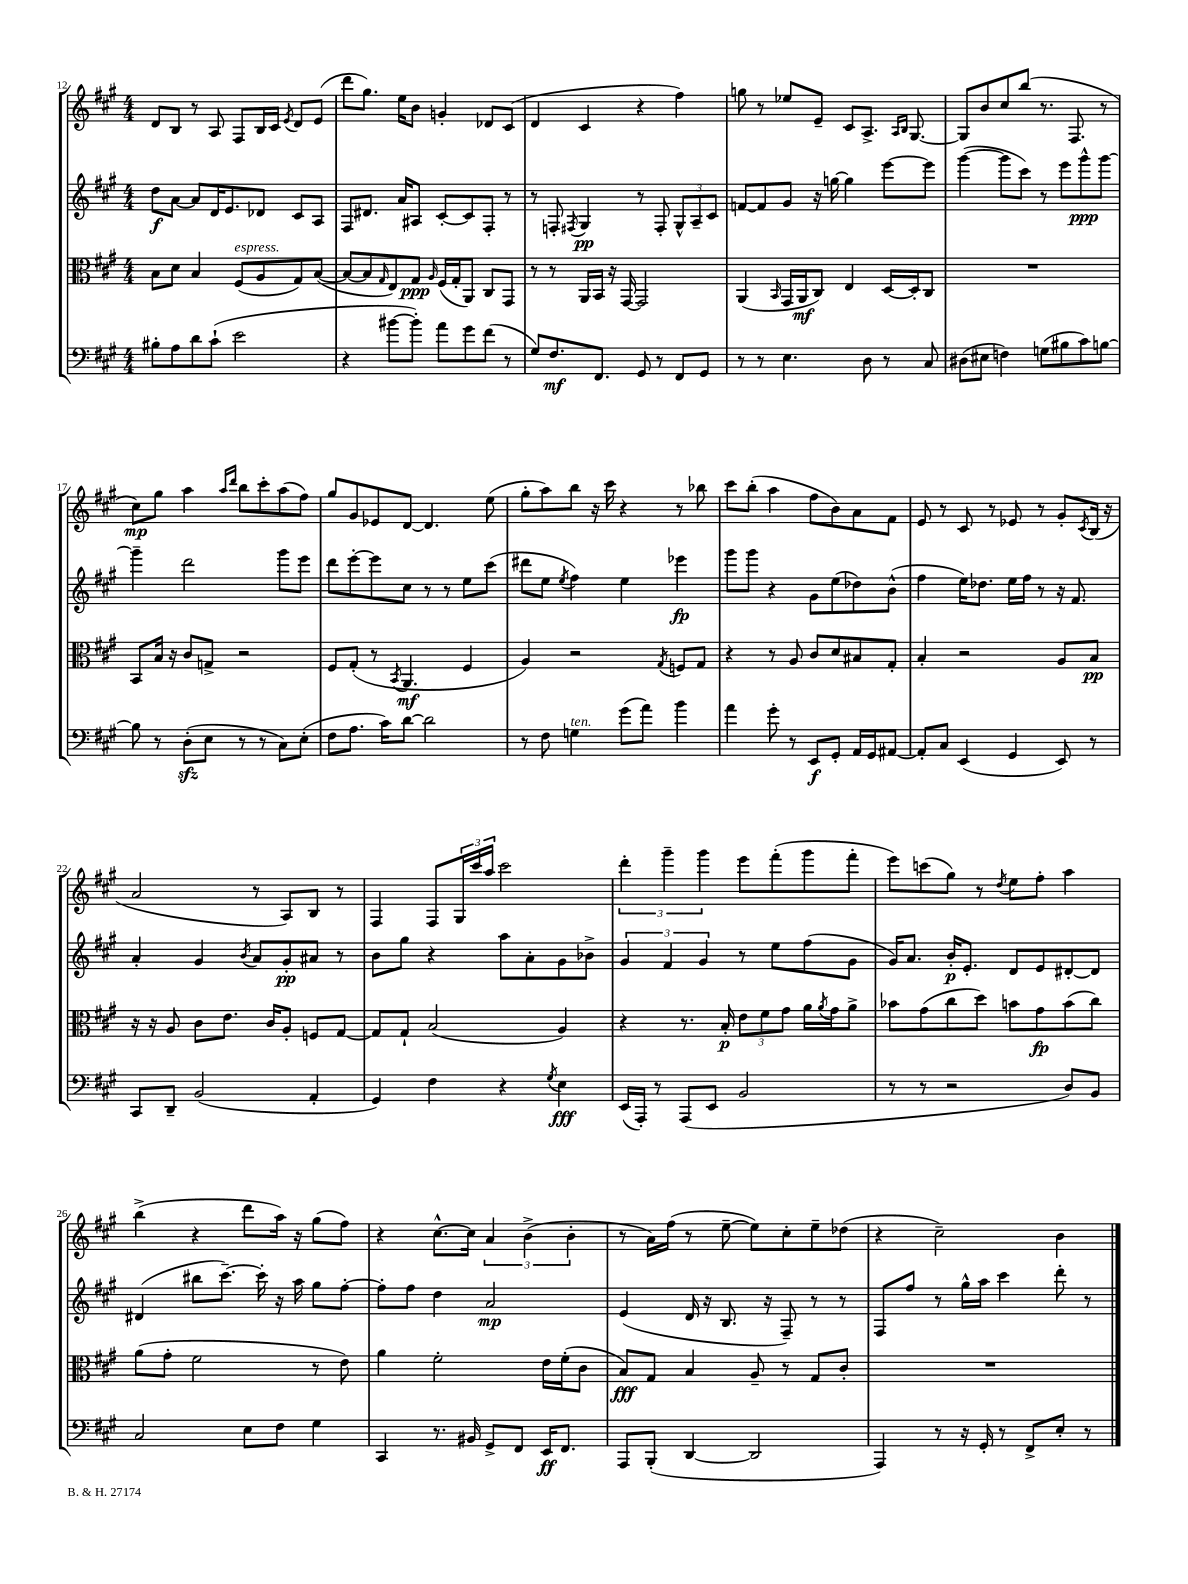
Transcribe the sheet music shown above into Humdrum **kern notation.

**kern	**kern	**kern	**kern
*staff4	*staff3	*staff2	*staff1
*clefF4	*clefC3	*clefG2	*clefG2
*k[f#c#g#]	*k[f#c#g#]	*k[f#c#g#]	*k[f#c#g#]
*M4/4	*M4/4	*M4/4	*M4/4
8B#'\L	8B\L	8dd\L	8d/L
8A\	8d\J	[8a\J	8B/J
8d\	4B/	8a/]L	8r
(8c#`\J	.	16d/K	8A/
.	.	8.e/	.
2e\	(8F#/L	.	8F#/L
.	8A/	8d-/J	16B/L
.	.	.	16c#/JJ
.	.	.	8qe/
.	8G#/)	8c#/L	8d/L
.	([8B/J	8A/J	(8e/J
=	=	=	=
4r	8B/_L	8F#/L	8ddd\L
.	8B/]	8.d#/J	8.gg#\J)
.	16qqG#/	.	.
[8b#\L	8E/)	.	.
.	.	16a/LK	16ee\LK
8b#'\]J)	8G#/J	8A#/J	8b\J
.	16qqA/	.	.
8a\L	(16F#/LL	[8c#'/L	4g'/
.	16G#'/J	.	.
8g#\	8AA/J)	8c#/]	.
(8f#\J	8C#/L	8F#'/J	8d-/L
8r	8GG#/J	8r	(8c#/J
=	=	=	=
8G#/L)	8r	8r	4d/
8.F#/	8r	8F'/	.
.	.	8qF#/	.
.	16AA/LL	4G#/	4c#/
8.FF#/J	16BB/JJ	.	.
.	16r	.	.
.	[16GG#/	.	.
8GG#/	2GG#/]	8r	4r
8r	.	8F#'/	.
8FF#/L	.	12G#^^/L	4ff#\)
.	.	12A~/	.
8GG#/J	.	.	.
.	.	12c#/J	.
=	=	=	=
8r	(4AA/	[8f/L	8gg\
8r	.	8f/]	8r
.	16qqBB/	.	.
4.E\	16GG#/LL	8g#/J	8ee-/L
.	16AA/J	.	.
.	8C#/J)	16r	8e~/J
.	.	[16gg\	.
.	4E/	4gg\]	8c#/L
8D\	.	.	8.A^/J
8r	[16D/LL	[8eee\L	.
.	.	.	16qqA/LL
.	.	.	16qqB/JJ
.	16D'/]J	.	[8.G#/
8C#/	8C#/J	8eee\]J	.
=	=	=	=
(8D#\L	1r	([4ggg#\	8G#/]L
8E#\J	.	.	8b/
4F\)	.	8ggg#\]L	8cc#/
.	.	8ccc#\J)	(8bb/J
(8G\L	.	8r	8.r
8B#\	.	8eee\L	.
.	.	.	8.F#/
8c#\)	.	8ggg#^^\	.
[8B\J	.	[8ggg#\J	8r
=	=	=	=
8B\]	8BB/L	4ggg#~\]	8cc#\L)
8r	16B/Jk	.	8gg#\J
.	16r	.	.
(8D'\L	8c#/L	2ddd\	4aa\
8E\J	8G^/J	.	.
.	.	.	16qqaa/LL
.	.	.	16qqddd/JJ
8r	2r	.	8bb\L
8r	.	.	8ccc#'\
8C#\L)	.	8ggg#\L	(8aa\
(8E'\J	.	8eee\J	8ff#\J)
=	=	=	=
8F#\L	8F#/L	8ddd\L	8gg#/L
8.A\J	(8G#'/J	[8eee'\	8g#/
.	8r	8eee\]	8e-/
16c#\LK)	.	.	.
.	8qBB/	.	.
[8d\J	4.AA/	8cc#\J	[8d/J
2d\]	.	8r	4.d/]
.	.	8r	.
.	4F#/	8ee\L	.
.	.	(8ccc#\J	(8ee\
=	=	=	=
8r	4A/)	8ddd#\L	8gg#'\L
8F#\	.	8ee\J	8aa\)
.	.	8qee/	.
4G\	2r	4ff#\)	8bb\J
.	.	.	16r
.	.	.	16ccc#\
(8g#\L	.	4ee\	4r
8a\J)	.	.	.
.	8qG#/	.	.
4b\	8F/L	4eee-\	8r
.	8G#/J	.	8bb-\
=	=	=	=
4a\	4r	8ggg#\L	8ccc#\L
.	.	8ggg#\J	(8bb'\J
8g#'\	8r	4r	4aa\
8r	8A/	.	.
8EE/L	8c#/L	8g#\L	8ff#\L
8GG#'/J	8d/	(8ee\	8b\)
16AA/LL	8B#/	8dd-\)	8a\
16GG#/J	.	.	.
[8AA#/J	8G#'/J	(8b^^\J	8f#\J
=	=	=	=
8AA#'/]L	4B'/	4ff#\	8e/
8C#/J	.	.	8r
(4EE/	2r	16ee\LK)	8c#/
.	.	8.dd-\J	.
.	.	.	8r
4GG#/	.	16ee\LL	8e-/
.	.	16ff#\JJ	.
.	.	8r	8r
8EE/)	8A/L	16r	8g#'/L
.	.	8.f#/	.
.	.	.	8qc#/
8r	8B/J	.	(16B/Jk
.	.	.	16r
=	=	=	=
8CC#/L	16r	4a'/	2a/
.	16r	.	.
8DD~/J	8A/	.	.
(2BB/	8c#\L	4g#/	.
.	8.e\J	.	.
.	.	8qb/	.
.	.	8a/L	8r
.	16c#/LK	.	.
.	8A'/J	8g#'/	8A/L)
4AA'/	8F/L	8a#/J	8B/J
.	[8G#/J	8r	8r
=	=	=	=
4GG#/)	8G#/]L	8b\L	4F#/
.	8G#`/J	8gg#\J	.
4F#\	(2B/	4r	8F#/L
.	.	.	24G#/L
.	.	.	24ccc#/
.	.	.	24aa/JJ
4r	.	8aa\L	2ccc#\
.	.	8a'\	.
8qG#/	.	.	.
4E\	4A/)	8g#\	.
.	.	8b-^\J	.
=	=	=	=
(16EE/LL	4r	6g#/	6ddd'\
16AAA'/JJ)	.	.	.
8r	.	.	.
.	.	6f#/	6ggg#~\
(8AAA/L	8.r	.	.
.	.	6g#/	6ggg#\
8EE/J	.	.	.
.	16B'/	.	.
2BB/	12e\L	8r	8eee\L
.	12f#\	.	.
.	.	8ee\L	(8fff#'\
.	12g#\J	.	.
.	16a\LL	(8ff#\	8ggg#\
.	8qa/	.	.
.	16g#\J	.	.
.	8a^\J	8g#\J	8fff#'\J
=	=	=	=
8r	8b-\L	16g#/LK)	8eee\L)
.	.	8.a/J	.
8r	(8g#\	.	(8ccc\
2r	8cc#\	16b'/LK	8gg#\J)
.	.	8.e'/J	.
.	8dd\J)	.	8r
.	.	.	8qdd/
.	8b\L	8d/L	8ee\L
.	8g#\	8e/	8ff#'\J
8D/L)	(8b\	[8d#'/	4aa\
8BB/J	8cc#\J)	8d#/]J	.
=	=	=	=
2C#/	(8a\L	(4d#/	(4bb^\
.	8g#'\J	.	.
.	2f#\	8bb#\L	4r
.	.	[8.ccc#~\J)	.
8E\L	.	.	8ddd\L
.	.	16ccc#'\]	.
8F#\J	.	16r	16aa\Jk)
.	.	16aa\	16r
4G#\	8r	8gg#\L	(8gg#\L
.	8e\)	[8ff#'\J	8ff#\J)
=	=	=	=
4CC#/	4a\	8ff#'\]L	4r
.	.	8ff#\J	.
8.r	2f#'\	4dd\	[8.cc#^^\L
16BB#/	.	.	16cc#\]Jk
8GG#^/L	.	2a/	6a/
8FF#/J	.	.	.
.	.	.	(6b^\
16EE/LK	16e\LL	.	.
8.FF#/J	(16f#'\J	.	.
.	.	.	6b'\
.	8c#\J	.	.
=	=	=	=
8AAA/L	8B/L)	(4e/	8r
(8BBB'/J	8G#/J	.	16a\LL)
.	.	.	(16ff#\JJ
[4DD/	4B/	16d/	8r
.	.	16r	.
.	.	8.B/	[8ee~\
2DD/]	8A~/	.	8ee\]L)
.	.	16r	.
.	8r	8F#~/)	8cc#'\
.	8G#/L	8r	8ee~\
.	8c#'/J	8r	(8dd-\J
=	=	=	=
4AAA/)	1r	8F#/L	4r
.	.	8ff#/J	.
8r	.	8r	2cc#~\)
16r	.	16gg#^^\LL	.
16GG#'/	.	16aa\JJ	.
8r	.	4ccc#\	.
8FF#^/L	.	.	.
8E'/J	.	8ddd'\	4b\
8r	.	8r	.
==	==	==	==
*-	*-	*-	*-
